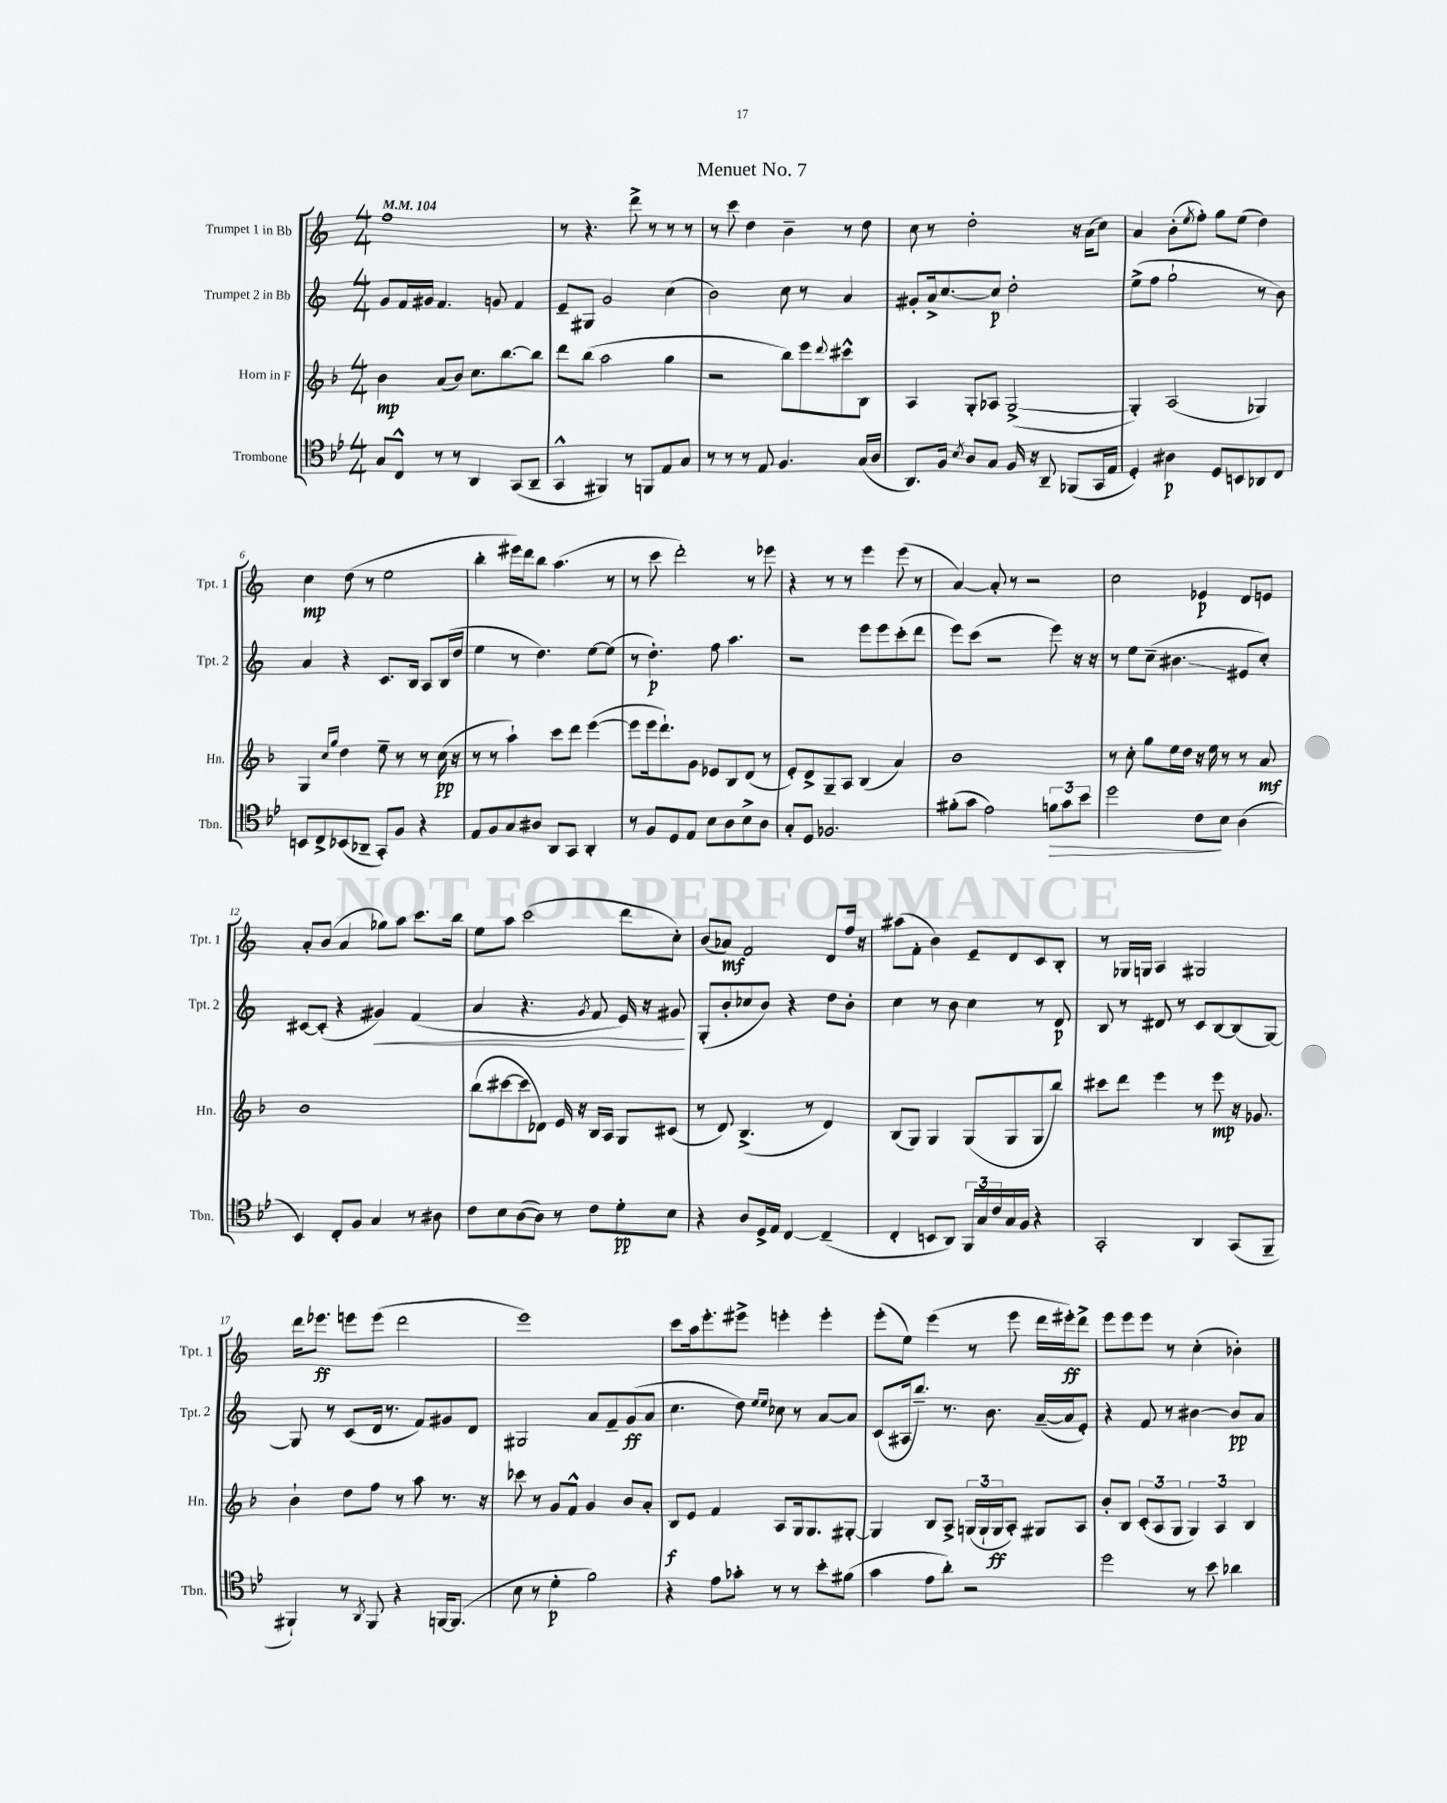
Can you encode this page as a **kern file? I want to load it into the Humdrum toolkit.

**kern	**kern	**kern	**kern
*staff4	*staff3	*staff2	*staff1
*clefC4	*clefG2	*clefG2	*clefG2
*k[b-e-]	*k[b-]	*k[]	*k[]
*M4/4	*M4/4	*M4/4	*M4/4
*MM104	*MM104	*MM104	*MM104
8G/L	4b-\	8g/L	1ff
8C^^/J	.	16f/L	.
.	.	16g#/JJ	.
8r	(8a/L	4.f/	.
8r	8b-/J)	.	.
4AA/	8.cc\L	.	.
.	.	8g/	.
.	[8.bb-\	.	.
(8GG/L	.	4f/	.
8AA~/J	8bb-\]J	.	.
=	=	=	=
4GG^^/	8ddd\L	8e~/L	8r
.	(8bb-\J	8G#/J	4.r
4FF#/)	2aa\	2g/	.
8r	.	.	8ddd^\
8FF/L	.	.	8r
8E-/	4gg\	(4cc\	8r
8G/J	.	.	8r
=	=	=	=
8r	2r	2b\)	8r
8r	.	.	8ccc\
8r	.	.	4dd\
8E-/	.	.	.
4.F/	8bb-\L)	8cc\	4b~\
.	8eee\	8r	.
.	8qqddd/	.	.
.	8ccc#^^\	4a/	8r
(16G/LL	8B-\J	.	8dd\
16A/JJ	.	.	.
=	=	=	=
8.AA/L)	4A/	8g#'/L	8cc\
.	.	16a^/k	8r
16F/Jk	.	[8.cc/	.
8qB-/	.	.	.
8A/L	8G'/L	.	2dd'\
8G/J	8A-/J	8cc/]J	.
16F/	([2G^/	2dd'\	.
16r	.	.	.
8AA~/	.	.	.
(8FF-/L	.	.	16r
.	.	.	(16a\LK
16GG/L	.	.	8cc\J)
16E-/JJ	.	.	.
=	=	=	=
4D'/)	4G'/])	(8ee^\L	4a/
.	.	8ff\J	.
4A#\	(2A/	2gg`\	(8b'\L
.	.	.	8qee/
.	.	.	8ff'\J)
8D/L	.	.	8gg\L
8BB/	.	.	(8ee\J
8AA-/	4G-/)	8r	4dd\)
8C/J	.	8b\)	.
=	=	=	=
8BB/L	4G/	4a/	4cc\
8C^/	.	.	.
.	16qqcc/LL	.	.
.	16qqgg/JJ	.	.
(8BB-/	4dd\	4r	(8dd\
8AA-~/J	.	.	8r
8GG'/L)	8ee~\	8.c/L	2ee\
8F/J	8r	.	.
.	.	16B/Jk	.
4r	8r	8A/L	.
.	(16cc\	(16B/L	.
.	16r	16dd/JJ	.
=	=	=	=
8E-/L	8r	4ee\	4bb'\
8F/	8r	.	.
8G/	4aa`\)	8r	16eee#\LL)
.	.	.	16ddd\J
8A#/J	.	4.dd\)	8bb\J
8AA/L	8ccc\L	.	(4.aa\
8GG/J	8ddd\J	.	.
4AA'/	([4eee\	[8ee\L	.
.	.	(8ee\]J	8r
=	=	=	=
8r	8eee\]L	8r	8r
8F/L	16eee\k	4.dd'\)	8ccc\
.	8.ddd`\)	.	.
8D/	.	.	2ddd'\)
8E-/J	8g\J	.	.
8B-\L	8e-/L	8ff\	.
8A\	8B-/	4.aa\	.
8B-^\	(8d/J	.	8r
8A\J	8r	.	8eee-\
=	=	=	=
8G'/L	8e'/L)	2r	4r
8D/J	8d^/	.	.
2.F-/	8G~/	.	8r
.	8A/J	.	8r
.	(4B-/	8eee\L	4eee\
.	.	8eee\	.
.	4a/)	(8ccc'\	(8eee\
.	.	8ddd\J	8r
=	=	=	=
(8f#'\L	1b-	8eee\L)	[4a/)
8g\J	.	(8ccc\J	.
2e-\)	.	2r	8a'/]
.	.	.	8r
.	.	.	2r
12f\L	.	8eee\)	.
12g\	.	.	.
.	.	16r	.
12b-\J	.	.	.
.	.	16r	.
=	=	=	=
2dd\	8r	8r	2cc\
.	8cc'\	8ee\L	.
.	8gg\L	(8cc~\J	.
.	16ee\L	4.b#\	.
.	16dd\JJ	.	.
8c\L	16r	.	4e-/
.	16ee\	.	.
8B-\J	8r	.	.
(4A\	8r	8e#/L	8d/L
.	8a/	8cc'/J)	8e/J
=	=	=	=
4BB-/)	1b-	[8c#/L	8a'/L
.	.	(8c#'/]J	(8b/J
8C'/L	.	4r	4a/
8F/J	.	.	.
4G/	.	4g#/)	8gg-\L)
.	.	.	8aa\J
8r	.	(4f/	8.ccc\L
8A#\	.	.	.
.	.	.	16bb\Jk
=	=	=	=
8c\L	(8bb-\L	4a/	8ee\L
8B-\	[8ccc#\	.	8aa\J
([8A\	8ccc#\]	4.r	(2ccc\
8A\]J)	8d-\J)	.	.
8r	16e/	.	.
.	16r	.	.
.	.	8qg/	.
8c\L	16B-/LL	8f/	.
.	16A/JJ	.	.
8d'\	8G/L	16e/)	8ddd\L
.	.	16r	.
8B-\J	(8c#/J	8g#/	8cc'\J)
=	=	=	=
4r	8r	(8G'/L	(8b/L
.	8d/)	8b'/	8a-/J)
8A/L	(4.B-^/	8cc-/	2f/
16D^/L	.	8b/J)	.
16E-/JJ	.	.	.
[4C/	.	4r	.
.	8r	.	.
(4C~/]	4d/)	8dd\L	8d/L
.	.	8b'\J	16ff/Jk
.	.	.	16r
=	=	=	=
4C'/	(8B-/L	4cc\	(8aa#\L
.	8G/J)	.	8f'\J
8BB/L	4G/	8r	4b\)
8AA/J)	.	8b\	.
24FF/LL	(8G/L	4cc\	8e~/L
24G/	.	.	.
24c/	.	.	.
16G/	8G/	.	8d/
16F/JJ	.	.	.
4r	8G/	8r	8c/
.	8bb-/J)	8d/	8B'/J
=	=	=	=
2GG'/	8ccc#\L	8B/	8r
.	8ddd\J	8r	16G-/LL
.	.	.	16G/JJ
.	4eee\	8d#/	4A/
.	.	8r	.
4AA/	8r	8c/L	2G#/
.	8eee\	[8B/	.
(8GG/L	16r	(8B/]	.
.	8.g-/	.	.
8FF~/J	.	[8G/J)	.
=	=	=	=
4FF#`/)	4b-`\	8G/]	16ddd\LK
.	.	.	8.eee-\J
.	.	8r	.
8r	8dd\L	(8c/L	8eee\L
8qAA/	.	.	.
8FF#/	8ff\J	16d/Jk	(8eee\J
.	.	8.r	.
4r	8r	.	2ddd\
.	8aa\	8f/L)	.
[16FF/LK	8.r	8g#/	.
(8.FF/]J	.	.	.
.	.	8d/J	.
.	16r	.	.
=	=	=	=
8B-\	8ccc-\	2G#/	1eee)
8r	8r	.	.
4d'\	8g/L	.	.
.	8f^^/J	.	.
2f\)	4g/	8a/L	.
.	.	8f~/	.
.	8b-/L	(8g/	.
.	8a'/J	8a/J	.
=	=	=	=
4r	8B-/L	4.cc\	8ccc\L
.	8e/J	.	16aa\k
.	.	.	8.eee'\
8e-\L	4f/	.	.
8g-'\J	.	8dd\)	8eee#^\J
.	.	16qqee/LL	.
.	.	16qqee/JJ	.
8r	8A/L	8cc-\	4eee'\
8r	16G/k	8r	.
.	8.G/	.	.
8b-'\L	.	[8a/L	4eee'\
(8f#\J	[8G#'/J	8a/]J	.
=	=	=	=
4g\	4G#/]	(8c/L	(8eee'\L
.	.	16A#/k	8ee\J)
.	.	8.bb~/J)	.
8e-\L	8B-/L	.	(4eee\
8a'\J)	8A^/J	8.r	.
2r	(24G/LL	.	8r
.	24G`/	.	.
.	.	8.b\	.
.	24G/J	.	.
.	8A'/J)	.	8eee\
.	8G#/L	([16a~/LL	16ddd\LL
.	.	16a/]J	16eee#'\J)
.	8A/J	8e'/J)	8ddd^\J
=	=	=	=
2dd\	8b-'/L	4r	8eee\L
.	8B-/J	.	8eee\
.	(12c'/L	8f/	8eee\J
.	12A/	.	.
.	.	8r	8r
.	12G/J	.	.
8r	6G/)	[4b#\	(4cc'\
8b-\	.	.	.
.	6A/	.	.
4a-\	.	8b#/]L	4b-'\)
.	6B-/	.	.
.	.	8a/J	.
==	==	==	==
*-	*-	*-	*-
